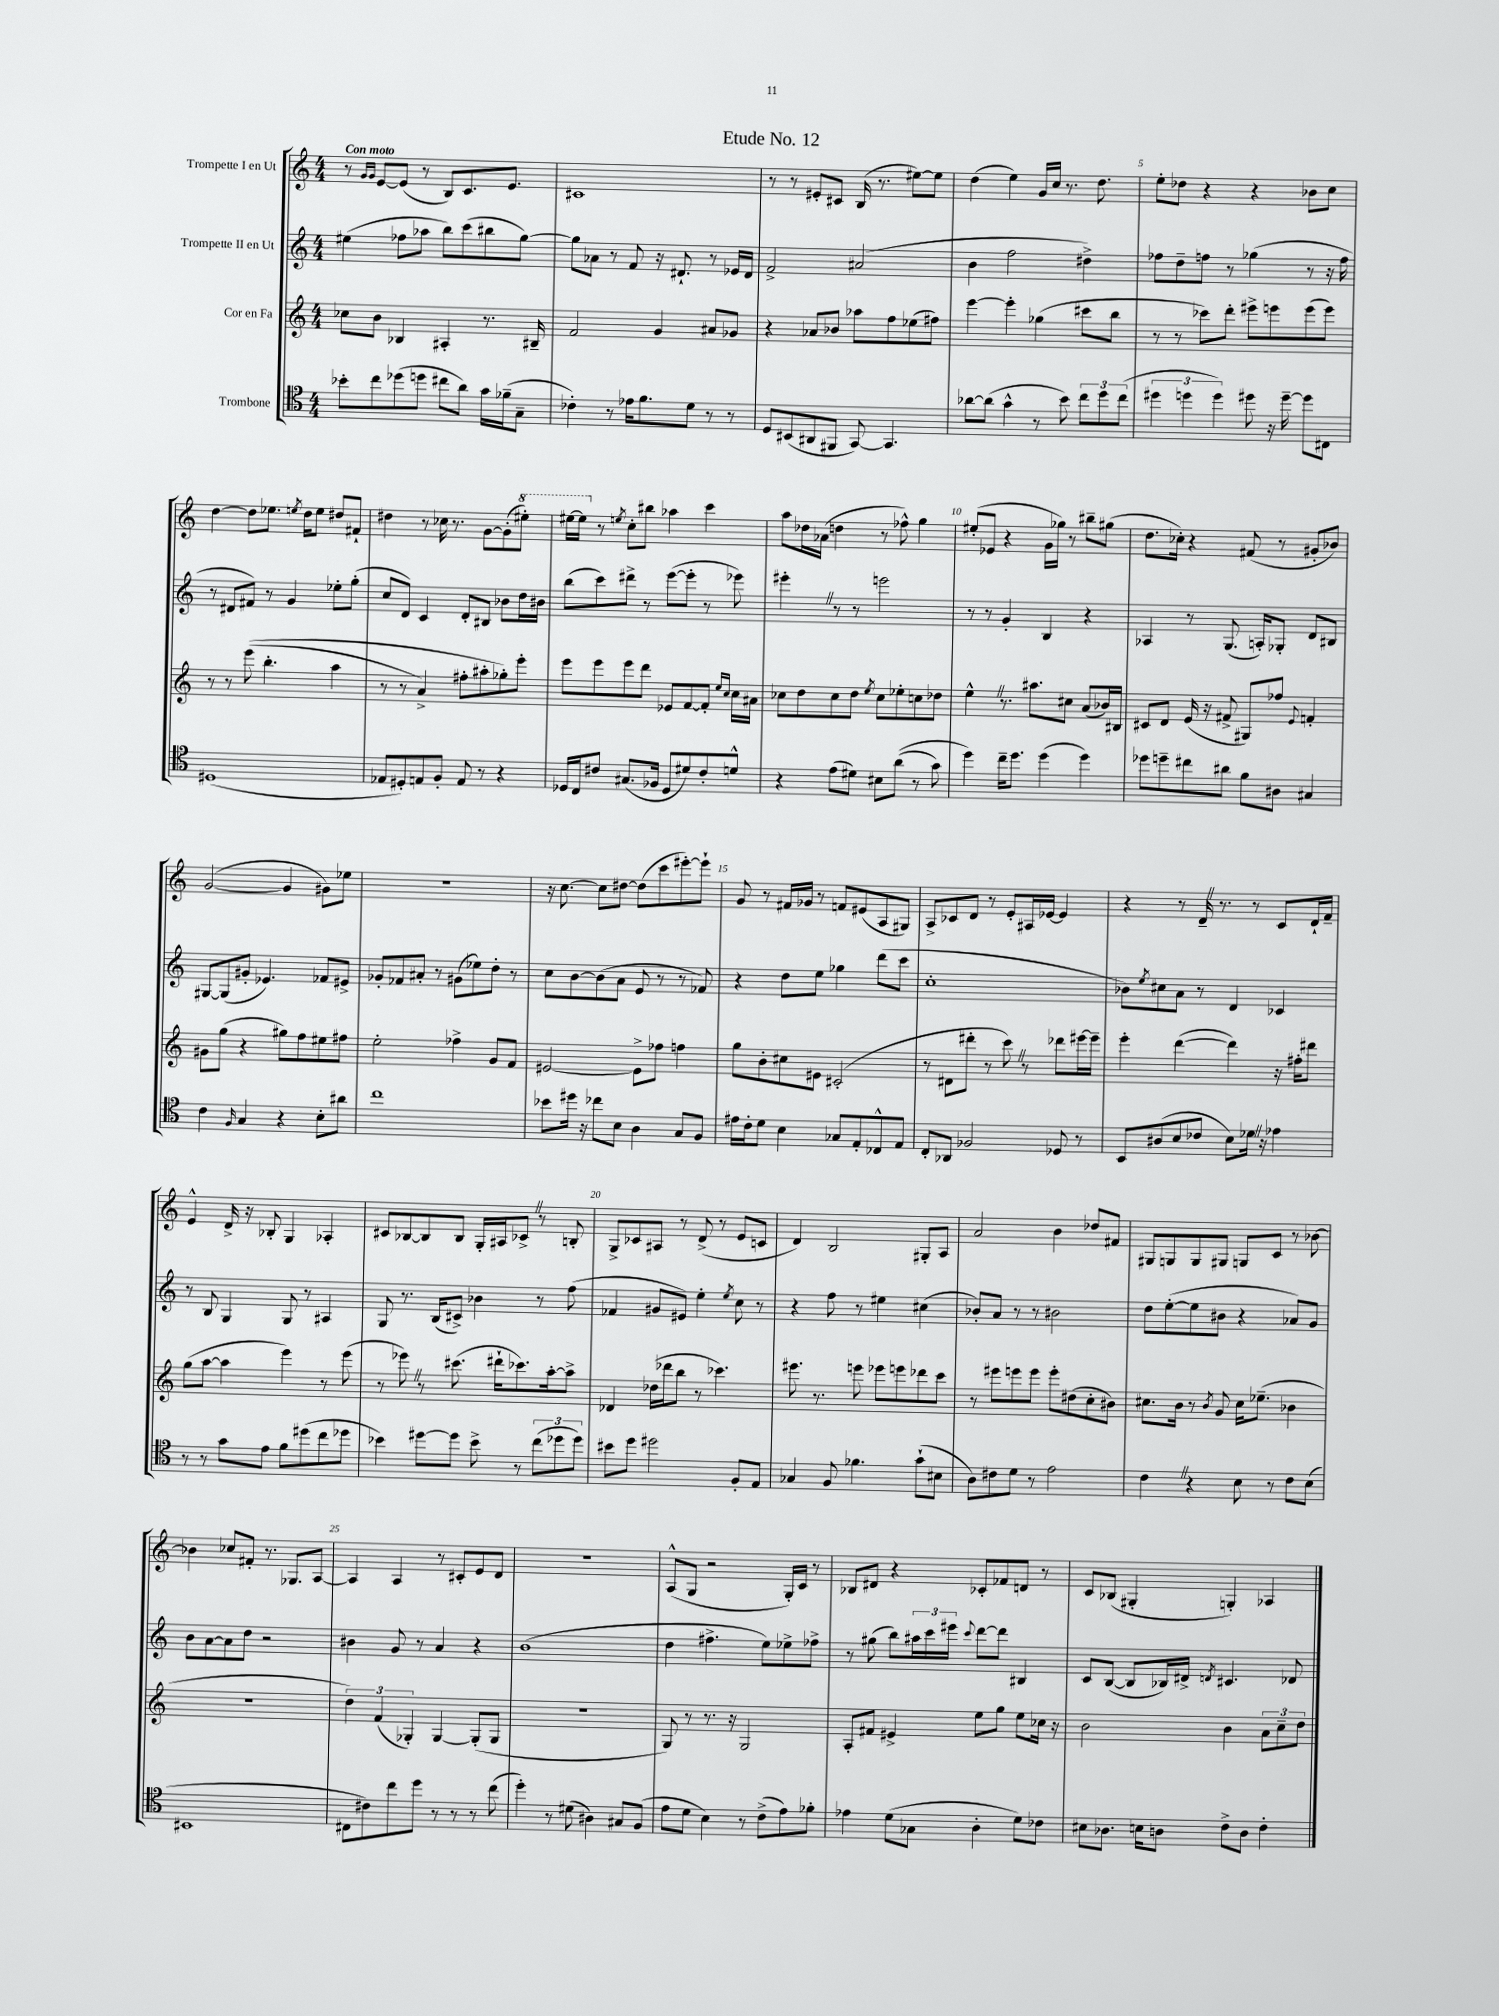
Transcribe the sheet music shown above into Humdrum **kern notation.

**kern	**kern	**kern	**kern
*part4	*part3	*part2	*part1
*staff4	*staff3	*staff2	*staff1
*I"Trombone	*I"Cor en Fa	*I"Trompette II en Ut	*I"Trompette I en Ut
*clefC4	*clefG2	*clefG2	*clefG2
*k[]	*k[]	*k[]	*k[]
*M4/4	*M4/4	*M4/4	*M4/4
=1	=1	=1	=1
!	!	!	!LO:TX:a:B:t=Con moto
8b-X'\L	8cc-X\L	(4ee#X\	8r
.	.	.	16qqg/LL
.	.	.	16qqg/JJ
8cc\	8b\J	.	[8e/L
(8dd-X\	4B-X/	8ff-X\L	(8e/J]
8ddn\J	.	8aa-X\J	8r
8cc#X\L	4A#X'/	8bb\L)	8B/L)
8a\J)	.	(8ccc\	8.c/
16g\LL	8.r	8bb#X\	.
(16f-X~\J	.	.	8.e/J
8G~\J	.	[8gg\J)	.
.	16B#X~/	.	.
=2	=2	=2	=2
4c-X'\)	2f/	8gg\L]	1c#X
.	.	8a-X\J	.
8r	.	8r	.
16e-X\KL	.	8f/	.
8.f\	.	.	.
.	4g/	16r	.
.	.	8.d#X`/	.
8d\J	.	.	.
8r	8a#X/L	8r	.
8r	8g-X/J	16e-X/LL	.
.	.	16d#/JJ	.
=3	=3	=3	=3
8D/L	4r	2f^/	8r
(8BB#X/	.	.	8r
8AA#X/	8a-X/L	.	8e#X'/L
8FF#X/J	8b-X/J	.	8c#X/J
[8GG/)	8aa-X\L	(2a#X/	(16B/
.	.	.	8.r
4.GG/]	8ff\	.	.
.	(8ee-X\	.	[8ee#X\L)
.	8ff#X\J)	.	8ee#\J]
=4	=4	=4	=4
[8a-X\L	[4eee\	4b\	(4dd\
(8a-\J]	.	.	.
4g^^\	4eee'\]	2ff\	4ee\)
8r	(4gg-X\	.	16g/LL
.	.	.	16cc/JJ
8b\)	.	.	8.r
12cc\L	8ccc#X\L	4dd#X^\)	.
.	.	.	8.dd\
12dd\	.	.	.
.	8bb\J	.	.
(12cc\J	.	.	.
=5	=5	=5	=5
6dd#X\	8r	8ff-X\L	8ee'\L
.	8r	8dd~\	8dd-X\J
6ddn\	.	.	.
.	8ccc-X\L)	8ffn\J	4r
6dd\)	.	.	.
.	8ddd'\J	8r	.
8dd#X\	8eee#X^\L	(4gg-X\	4r
16r	8eeen\	.	.
[16dd#~\	.	.	.
8dd#\L]	(8eee\	8r	8b-X\L
8C#X\J	8eee\J)	16r	8cc\J
.	.	16ff\	.
!!LO:LB:g=z
=6	=6	=6	=6
(1D#X	8r	8r	[4dd\
.	8r	8d#X/L	.
.	((8eee\	8f#X/J)	8dd\L]
.	4.bb'\	8r	8.ee-X\J
.	.	4g/	.
.	.	.	8qeen/
.	.	.	16dd\KL
.	.	.	8ee\J
.	4aa\	8ee-X'\L	8dd#X/L
.	.	(8gg'\J	8f#X`/J
=7	=7	=7	=7
8E-X/L	8r	8cc/L	4dd#X\
8D#X'/)	8r	8d/J)	.
8En/	4a^/)	4c/	8r
8F'/J	.	.	16cc-X\
.	.	.	8.r
8E/	8ff#X'\L	8d'/L	.
8r	8aa#X'\	8B#X/J	[8g\L
4r	8gg-X'\)	8b-X\L	(8g'\]
*	*	*	*8va
.	8eee'\J	16dd\L	8eee#X'\J)
.	.	16b#X\JJ	.
=8	=8	=8	=8
16D-X/LL	8eee\L	(8bb\L	[16eee#X\LL
16C/J	.	.	16eee#\JJ]
*	*	*	*X8va
8c#X/J	8eee\	8ccc\)	8r
.	.	.	8qeen/
(8.G#X/L	8eee\	8ddd#X^\J	8cc'\L
.	8ddd\J	8r	8bb#X\J
16F-X/Jk	.	.	.
8D-/L	8e-X/L	([8eee\L	4aa-X\
8d#X/)	[8f/	8eee'\J]	.
8c#'/	8f'/J]	8r	4ccc\
.	16qqee/LL	.	.
.	16qqcc/JJ	.	.
8dn^^/J	16cc\LL	8eee-X\)	.
.	16a#X\JJ	.	.
=9	=9	=9	=9
4r	8cc-X\L	4eee#X'Z\	8aa\L
.	8dd\	.	16dd-X\L
.	.	.	(16a-X\JJ
(8e\L	8cc-\	8r	4ddn\
8d#X\J)	8dd\J	8r	.
.	8qee/	.	.
8B#X\L	8cc-\L	2eeen\	8r
((8a\J	8ee-X'\	.	8ff-X^^\)
8r	8ccn\	.	4gg\
8g\)	8dd-X\J	.	.
=10	=10	=10	=10
4dd\)	4ee^^Z\	8r	(8ee#X'/L
.	.	8r	8e-X/J
16cc~\KL	8.r	4g'/	4r
8.dd\J	.	.	.
.	8.aa#X\L	.	.
(4dd\	.	4B/	16g\LL
.	.	.	16gg-X\JJ)
.	8cc#X\J	.	8r
4dd\)	(8a/L	4r	8bb#X~\L
.	16b-X/L)	.	(8gg#X\J
.	16B#X/JJ	.	.
=11	=11	=11	=11
8dd-X\L	8c#X/L	4A-X/	8.dd\L
8ddn~\	8d/J	.	.
.	.	.	16cc-X'\Jk)
8cc#X\	(16e/	8r	4r
.	16r	.	.
8a#X\J	8f#X^/	(8.G/	.
8f\L	8G#X/L)	.	(8f#X/
.	.	16An'/KL)	.
8A#X\J	8ff-X/J	8G-X'/J	8r
.	8qqe/	.	.
4G#X/	4fn'/	8d/L	8g#X'/L
.	.	8B#X/J	8b-X/J)
!!LO:LB:g=z
=12	=12	=12	=12
4c\	8g#X\L	[8G#X/L	([2g/
.	(8gg\J	(8G#/]	.
16qqF/	.	.	.
4G/	4r	8g#X'/J	.
.	.	4.e-X/)	.
4r	8gg#X\L)	.	4g/]
.	8ff\	.	.
8B'\L	8ee#X\	8f-X/L	8g#X\L)
8a#X\J	8ff#X\J	8e#X^/J	8ee-X\J
=13	=13	=13	=13
1cc	2ee'\	8g-X'/L	1r
.	.	8f-X/	.
.	.	8a#X'/J	.
.	.	8r	.
.	4ff-X^\	(8g#X\L	.
.	.	8ee-X\)	.
.	8g/L	8dd'\J	.
.	8f/J	8r	.
=14	=14	=14	=14
8b-X\L	[2e#X/	8cc\L	16r
.	.	.	[8.cc\
16dd#X\Jk	.	[8b\	.
16r	.	.	.
8cc-X\L	.	(8b\]	8cc\L]
8B\J	.	8a\J	[8dd#X\J
4A\	8e#^\L]	8e/	(8dd#\L]
.	8ff-X\J	8r	8ccc\
8G/L	4ffn\	8r	[8eee#X'\)
8F/J	.	8f-X/)	8eee#`\J]
=15	=15	=15	=15
16e#X\LL	8gg\L	4r	8g/
16c'\J	.	.	.
8d\J	8b'\	.	8r
4B\	8cc#X\	8dd\L	16f#X/LL
.	.	.	16g-X/JJ
.	8e#X\J	8ee\J	8r
8G-X/L	(2c#X'/	4gg-X\	8fn/L
8E'/	.	.	(8e#X/
8C-X^^/	.	(8ddd\L	8A/
8E/J	.	8ccc\J	8G#X/J)
=16	=16	=16	=16
8C'/L	8r	1cc'	8A^/L
8AA-X/J	8d#X\L	.	8c-X/
2F-X/	8ddd#X'\J	.	8d/J
.	8r	.	8r
.	8cccZ\)	.	8e'/L
.	8r	.	16A#X/L
.	.	.	[16e-X/JJ
8D-X/	8ddd-X\L	.	4e-/]
8r	[16eee#X\L	.	.
.	16eee#~\JJ]	.	.
=17	=17	=17	=17
8BB/L	4eee'\	8b-X\L)	4r
.	.	8qee/	.
(8A#X/	.	8cc#X\	.
8B/	([4ddd\	8a\J	8r
8c-X/J	.	8r	16d~Z/
.	.	.	8.r
8B\L)	4ddd\])	4d/	.
16d-XZ\Jk	.	.	8r
16r	.	.	.
4e-X\	16r	4c-X/	8c/L
.	16ff#X'\KL	.	.
.	8ddd#X\J	.	16d`/L
.	.	.	16f~/JJ
!!LO:LB:g=z
=18	=18	=18	=18
8r	(8gg\L	8r	4e^^/
8r	[8aa\J	8B/	.
8g\L	4aa\]	4G/	16d^/
.	.	.	16r
8e\J	.	.	8B-X'/
8f\L	4eee\)	8G/	4G/
(8dd#X\	.	8r	.
8cc\	8r	4A#X/	4A-X'/
8dd-X\J	(8eee\	.	.
=19	=19	=19	=19
4b-X\)	8r	8G/	8c#X/L
.	8eee-XZ\)	8.r	[8B-X/
[8dd#X\L	8r	.	8B-/]
.	.	(16B/KL	.
8dd#\J]	(8.ccc#X\	8c#X^/J)	8B-/J
8b-^\	.	4b-X\	16G'/LL
.	16ddd#X`\KL	.	16A#X/J
8r	8.ccc-X\)	.	8c-X^Z/J
(12cc\L	.	8r	8r
.	[16aa'\k	.	.
12dd-X\	.	.	.
.	8aa^\J]	(8ff\	8Bn'/
12dd-\J)	.	.	.
=20	=20	=20	=20
8b#X\L	4d-X/	4f-X/	8G^/L
8dd\J	.	.	8c-X/
2dd#X\	(16dd-X\LL	8g#X/L	8A#X/J
.	16ddd-X\J	.	.
.	8bb\J	8e#X/J)	8r
.	8r	4ee'\	(8d^/
.	4.ccc-X\)	.	8r
.	.	8qee/	.
8F'/L	.	8cc\	8e/L
8E/J	.	8r	8cn/J
=21	=21	=21	=21
4G-X/	8.eee#X\	4r	4d/)
.	8.r	.	.
8F/	.	8ff\	2B/
4.f-X\	8eeen\	8r	.
.	8eee-X\L	4ee#X\	.
.	8eeen\	.	.
(8g`\L	8ddd-X\	(4cc#X\	8G#X'/L
8B#X\J	8ccc\J	.	8A/J
=22	=22	=22	=22
8A\L)	8r	8b-X'/L)	2a/
8c#X\	8eee#X\L	8a/J	.
8d\J	8eeen\	8r	.
8r	8eee\J	8r	.
2e\	8eee'\L	2b#X\	4b\
.	(8dd#X\	.	.
.	8cc'\	.	8dd-X/L
.	8b#X\J)	.	8f#X/J
=23	=23	=23	=23
4cZ\	8.cc#X\L	8dd\L	8G#X/L
.	.	([8ee'\	8Gn/
.	16b\Jk	.	.
4r	8r	8ee\]	8G/
.	8qb/	.	.
.	8g/	8b#X\J	8G#X/J
8B\	16cc#\KL	4r	8Gn/L
.	(8.ee-X~\J	.	.
8r	.	.	8c/J
8c\L	4b-X\	8a-X/L)	8r
(8B\J	.	8g/J	[8b-X\
!!LO:LB:g=z
=24	=24	=24	=24
1BB#X	1r	8b\L	4b-X\]
.	.	[8a\	.
.	.	8a\]	8cc-X/L
.	.	8dd\J	8f#X'/J
.	.	2r	8.r
.	.	.	8.G-X/L
.	.	.	[8A/J
=25	=25	=25	=25
8C#X\L	6dd\)	4b#X\	4A/]
8c#X\)	.	.	.
.	(6f/	.	.
8cc\	.	8g/	4A/
.	6G-X'/)	.	.
8dd\J	.	8r	.
8r	[4G-/	4a/	8r
8r	.	.	8c#X'/L
8r	(8G-'/L]	4r	8e/
(8cc\	8G-/J	.	8d/J
=26	=26	=26	=26
4dd'\)	1r	(1b	1r
8r	.	.	.
(8d#X\	.	.	.
4A#X\)	.	.	.
8G#X/L	.	.	.
(8F/J	.	.	.
=27	=27	=27	=27
8e\L	8G/)	4dd\	(8A^^/L
8d\J	8r	.	8G/J
4B\)	8.r	4.ff#X^\	2r
.	16r	.	.
8r	2G/	.	.
(8c^\L	.	8ee\L)	.
8e\)	.	8ee-X^\	16G'/LL)
.	.	.	16c/JJ
8f-X'\J	.	8ff-X^\J	8r
=28	=28	=28	=28
4e-X\	8A'/L	8r	8B-X/L
.	8f#X/J	(8gg#X\	8d#X/J
(8d\L	4e#X^/	8bb\L)	4r
8G-X\J	.	24aa#X\L	.
.	.	24ccc\	.
.	.	24eee#X\JJ	.
.	.	8qqccc/	.
4A'\	8ee\L	[8ddd\L	8c-X'/L
.	8gg\J	8ddd\J]	8f-X/
8d\L)	8ee\L	4B#X/	8dn/J
8c-X\J	16cc-X\Jk	.	8r
.	16r	.	.
=29	=29	=29	=29
8B#X\L	2b\	8c/L	8c/L
8.A-X\J	.	([8B/J	(8B-X/J
.	.	8B/L]	4G#X'/
16Bn\KL	.	.	.
8An\J	.	16B-X/L)	.
.	.	16d#X^/JJ	.
.	.	8qdn/	.
8c^\L	4b\	4.c#X/	4Gn'/)
8A\J	.	.	.
4c'\	12a\L	.	4A-X/
.	12cc~\	.	.
.	.	8d-X/	.
.	12dd\J	.	.
==	==	==	==
*-	*-	*-	*-
